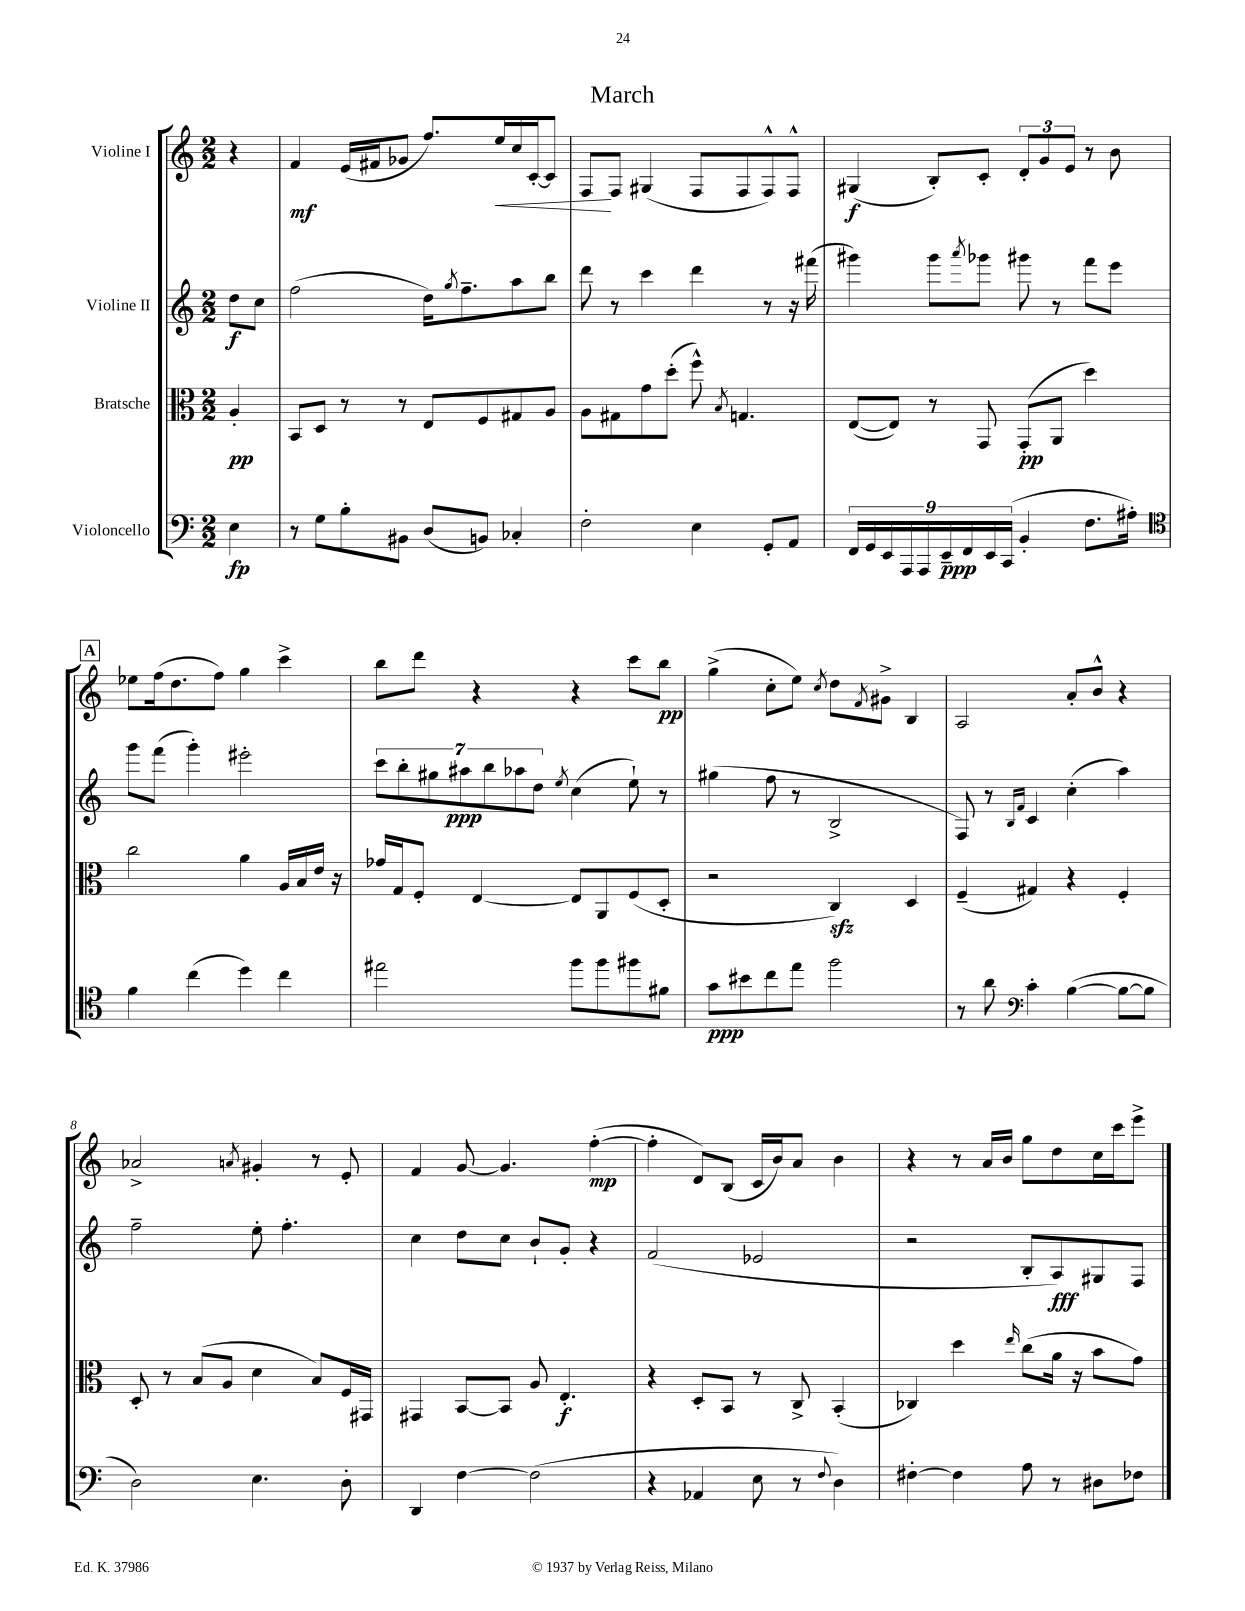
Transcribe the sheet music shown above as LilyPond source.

\header { title = "March" }
<<
\new StaffGroup <<
\new Staff = "s0" \with { instrumentName = "Violine I" } {
    \clef treble \key c \major \numericTimeSignature \time 2/2 \partial 4
    r4 |
    f'4\mf e'16( fis'16 ges'8 f''8.) e''16\< c''16 c'16~-. c'8 |
    f8\! f8 gis4( f8 f8 f8-^) f8-^ |
    gis4\f( b8-.) c'8-. \tuplet 3/2 { d'8-. g'8 e'8 } r8 b'8 |
    \mark \markup { \box "A" } ees''8 f''16( d''8. f''8) g''4 c'''4-> |
    b''8 d'''8 r4 r4 c'''8 b''8\pp |
    g''4->( c''8-. e''8) \acciaccatura { c''8 } d''8 \acciaccatura { f'8 } gis'8-> b4 |
    a2 a'8-. b'8-^ r4 |
    aes'2-> \acciaccatura { a'8 } gis'4-. r8 e'8-. |
    f'4 g'8~ g'4. f''4~-.\mp( |
    f''4-. d'8) b8( c'16 b'16) a'8 b'4 |
    r4 r8 a'16 b'16 g''8 d''8 c''16 c'''16 e'''8-> \bar "|." |
}
\new Staff = "s1" \with { instrumentName = "Violine II" } {
    \clef treble \key c \major \numericTimeSignature \time 2/2 \partial 4
    d''8\f c''8 |
    f''2( d''16) \acciaccatura { g''8 } f''8.-- a''8 b''8 |
    d'''8 r8 c'''4 d'''4 r8 r16 fis'''16( |
    gis'''4) gis'''8 \acciaccatura { a'''8 } ges'''8 gis'''8 r8 f'''8 e'''8 |
    \mark \markup { \box "A" } g'''8 f'''8( g'''4-.) eis'''2-. |
    \tuplet 7/4 { c'''8 b''8-. gis''8 ais''8\ppp b''8 aes''8 d''8 } \acciaccatura { e''8 } c''4( e''8-!) r8 |
    gis''4( f''8 r8 b2-> |
    f8) r8 \grace { b16 f'16 } c'4 c''4-.( a''4) |
    f''2-- e''8-. f''4.-. |
    c''4 d''8 c''8 b'8-! g'8-. r4 |
    f'2( ees'2 |
    r2 b8-. a8\fff) gis8 f8 \bar "|." |
}
\new Staff = "s2" \with { instrumentName = "Bratsche" } {
    \clef alto \key c \major \numericTimeSignature \time 2/2 \partial 4
    a4-.\pp |
    b,8 d8 r8 r8 e8 f8 gis8 a8 |
    a8 gis8 g'8 d''8-.( f''8-^) \acciaccatura { b8 } g4. |
    e8~( e8) r8 g,8 g,8-.\pp( a,8 d''4) |
    \mark \markup { \box "A" } c''2 a'4 a16 b16 e'16 r16 |
    ges'16 g16 f8-. e4~ e8 a,8 f8( d8-. |
    r2 c4\sfz) d4 |
    f4--( gis4) r4 f4-. |
    d8-. r8 b8( a8 d'4 b8) f16 gis,16 |
    gis,4 b,8~ b,8 a8 e4.-.\f |
    r4 d8-. b,8 r8 c8-> b,4-.( |
    ces4) d''4 \grace { e''16 } c''8( a'16 r16 b'8 g'8) \bar "|." |
}
\new Staff = "s3" \with { instrumentName = "Violoncello" } {
    \clef bass \key c \major \numericTimeSignature \time 2/2 \partial 4
    e4\fp |
    r8 g8 b8-. bis,8 d8( b,8) ces4-. |
    f2-. e4 g,8-. a,8 |
    \tuplet 9/8 { f,16 g,16 e,16 a,,16 a,,16 e,16--\ppp f,16 e,16 c,16( } b,4-. f8. ais16-.) |
    \mark \markup { \box "A" } \clef tenor f'4 c''4( d''4) c''4 |
    eis''2 f''8 f''8 fis''8 fis'8 |
    g'8\ppp bis'8 c''8 e''8 f''2 |
    r8 a'8 \clef bass c'4-. b4~( b8~ b8 |
    d2) e4. d8-. |
    d,4 f4~ f2( |
    r4 aes,4 e8 r8 \appoggiatura { f8 } d4) |
    fis4~-. fis4 a8 r8 dis8 fes8 \bar "|." |
}
>>
>>
